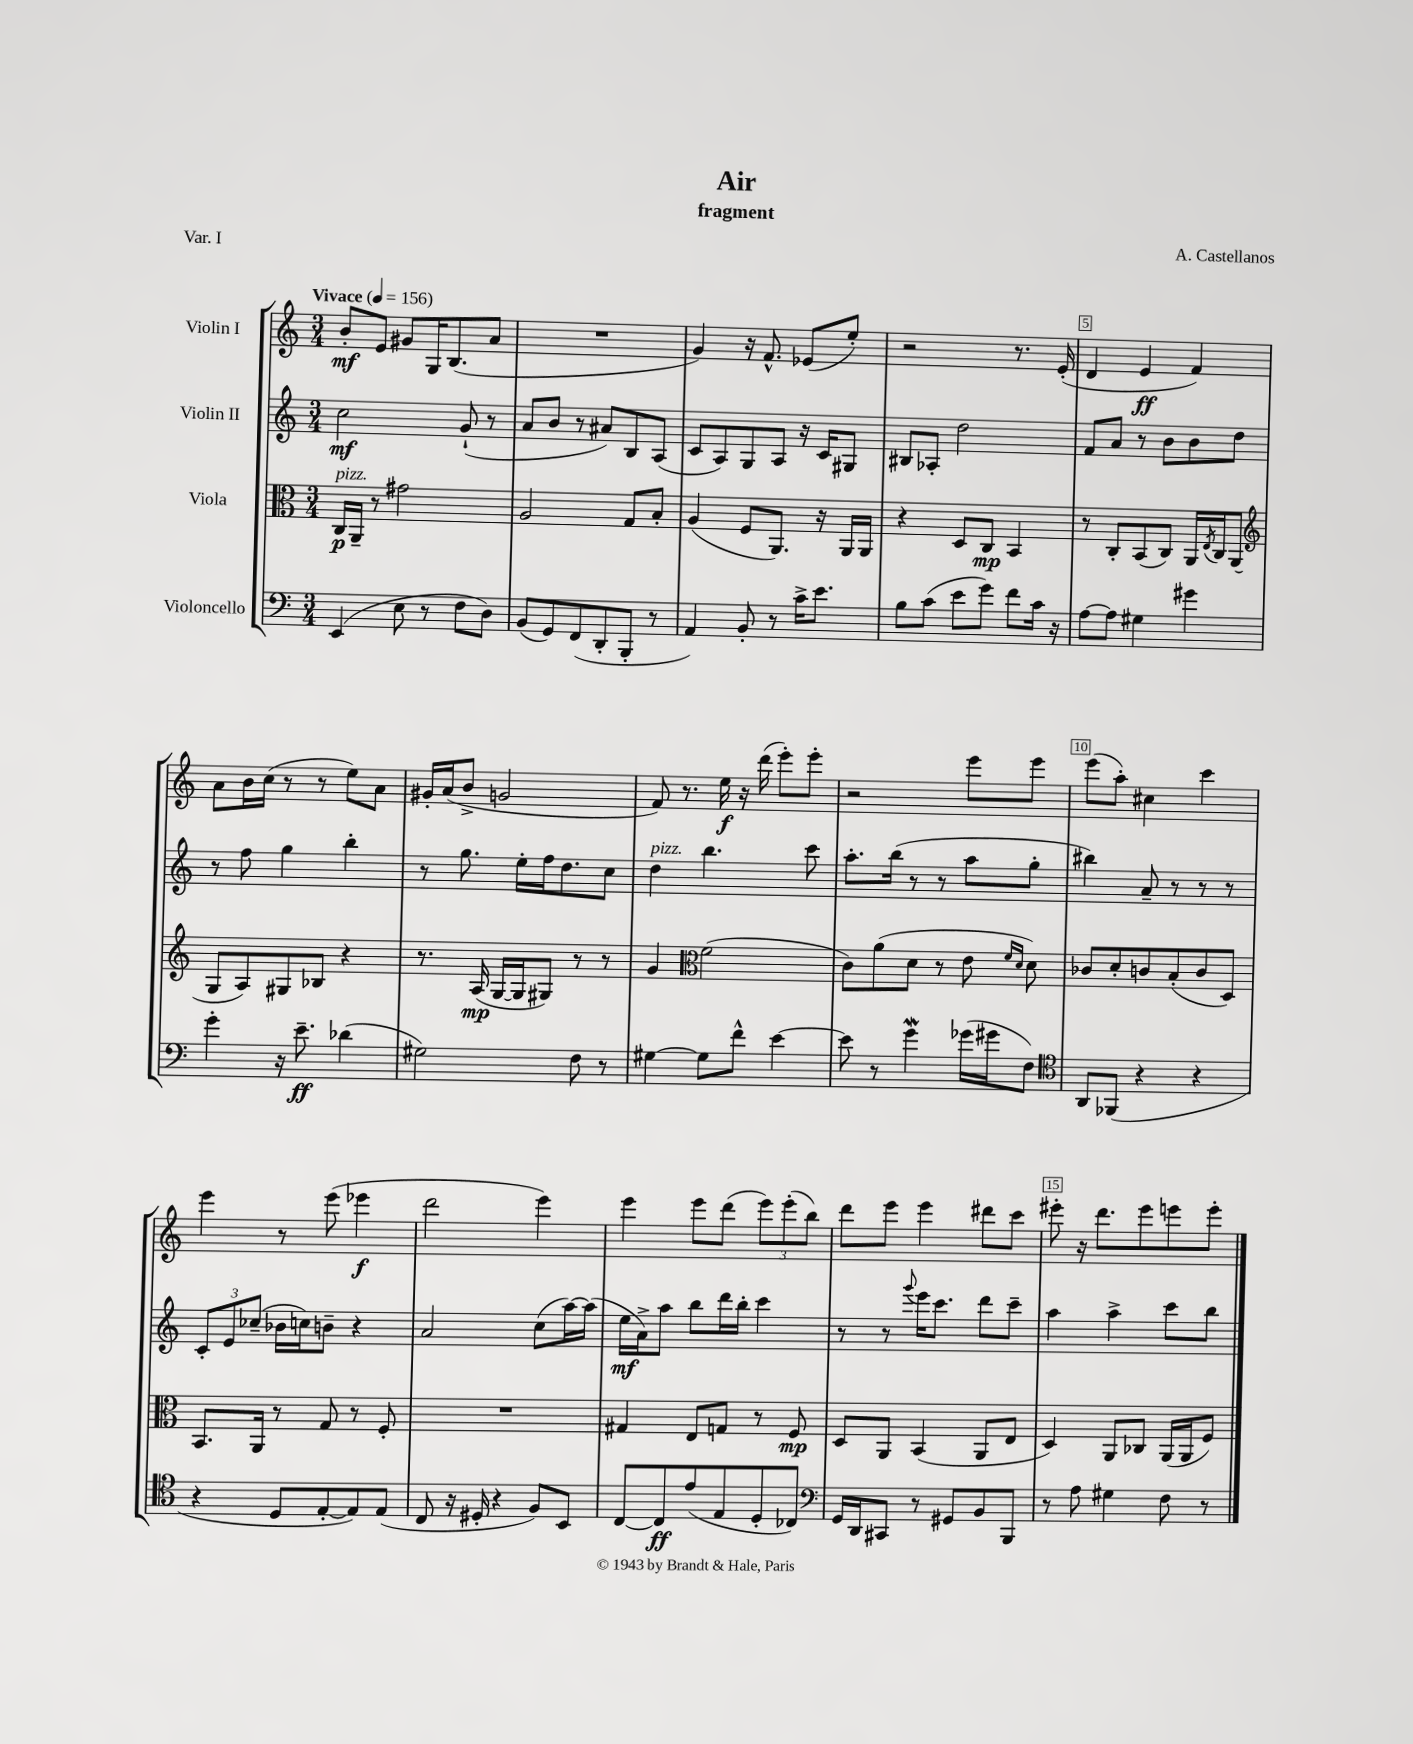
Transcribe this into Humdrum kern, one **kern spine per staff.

**kern	**dynam	**kern	**dynam	**kern	**dynam	**kern	**dynam
*part4	*part4	*part3	*part3	*part2	*part2	*part1	*part1
*staff4	*staff4	*staff3	*staff3	*staff2	*staff2	*staff1	*staff1
*I"Violoncello	*	*I"Viola	*	*I"Violin II	*	*I"Violin I	*
*clefF4	*	*clefC3	*	*clefG2	*	*clefG2	*
*k[]	*	*k[]	*	*k[]	*	*k[]	*
*M3/4	*	*M3/4	*	*M3/4	*	*M3/4	*
*MM156	*	*MM156	*	*MM156	*	*MM156	*
=1	=1	=1	=1	=1	=1	=1	=1
!	!	!	!	!	!	!LO:TX:a:B:t=Vivace	!
!	!	!LO:TX:a:i:t=pizz.	!	!	!	!	!
(4EE/	.	16C/LL	p	2cc\	mf	8b'/L	mf
.	.	16AA~/JJ	.	.	.	.	.
.	.	8r	.	.	.	8e/J	.
8E\	.	2g#X\	.	.	.	8g#X/L	.
8r	.	.	.	.	.	16G/K	.
.	.	.	.	.	.	(8.B/	.
8F\L	.	.	.	(8g`/	.	.	.
8D\J)	.	.	.	8r	.	8a/J	.
=2	=2	=2	=2	=2	=2	=2	=2
(8BB/L	.	2A/	.	8a/L	.	2.r	.
8GG/)	.	.	.	8b/J	.	.	.
(8FF/	.	.	.	8r	.	.	.
8DD'/	.	.	.	8a#X/L)	.	.	.
8BBB'/J	.	8G/L	.	8B/	.	.	.
8r	.	8B'/J	.	(8A/J	.	.	.
=3	=3	=3	=3	=3	=3	=3	=3
4AA/)	.	(4A/	.	8c/L	.	4g/)	.
.	.	.	.	8A/)	.	.	.
8BB'/	.	8F/L	.	8G/	.	16r	.
.	.	.	.	.	.	8.f^^/	.
8r	.	8.AA/J)	.	8A/J	.	.	.
16c^\KL	.	.	.	16r	.	(8e-X/L	.
8.e\J	.	16r	.	16c/KL	.	.	.
.	.	16AA/LL	.	8G#X/J	.	8ee'/J)	.
.	.	16AA/JJ	.	.	.	.	.
=4	=4	=4	=4	=4	=4	=4	=4
8B\L	.	4r	.	8B#X/L	.	2r	.
(8c\J	.	.	.	8A-X'/J	.	.	.
8e\L	.	8D/L	.	2dd\	.	.	.
8g\J)	.	8C/J	mp	.	.	.	.
8f\L	.	4BB/	.	.	.	8.r	.
16c\Jk	.	.	.	.	.	.	.
16r	.	.	.	.	.	(16e'/	.
=5	=5	=5	=5	=5	=5	=5	=5
[8A\L	.	8r	.	8f/L	.	4d/	.
8A\J]	.	8C'/L	.	8a/J	.	.	.
4G#X\	.	(8BB/	.	8r	.	4e/	ff
.	.	8C/J)	.	8b\L	.	.	.
4g#X\	.	16AA/LL	.	8b\	.	4f/)	.
.	.	8qE/	.	.	.	.	.
.	.	16C/J	.	.	.	.	.
.	.	(8AA/J	.	8dd\J	.	.	.
!!LO:LB:g=z
=6	=6	=6	=6	=6	=6	=6	=6
*	*	*clefG2	*	*	*	*	*
4g'\	.	8G/L	.	8r	.	8a\L	.
.	.	8A/)	.	8ff\	.	16b\L	.
.	.	.	.	.	.	(16cc\JJ	.
16r	.	8G#X/	.	4gg\	.	8r	.
8.e~\	ff	.	.	.	.	.	.
.	.	8B-X/J	.	.	.	8r	.
(4d-X\	.	4r	.	4bb'\	.	8ee\L)	.
.	.	.	.	.	.	8a\J	.
=7	=7	=7	=7	=7	=7	=7	=7
2G#X\)	.	8.r	.	8r	.	16g#X'/LL	.
.	.	.	.	.	.	(16a/J	.
.	.	.	.	8.gg\	.	8b^/J	.
.	.	(16A/	mp	.	.	.	.
.	.	[16G/LL	.	.	.	2gn/	.
.	.	16G/J]	.	16ee'\LL	.	.	.
.	.	8G#X/J)	.	16ff\J	.	.	.
.	.	.	.	8.dd\	.	.	.
8F\	.	8r	.	.	.	.	.
8r	.	8r	.	8cc\J	.	.	.
=8	=8	=8	=8	=8	=8	=8	=8
!	!	!	!	!LO:TX:a:i:t=pizz.	!	!	!
[4G#X\	.	4g/	.	4dd\	.	8f/)	.
.	.	.	.	.	.	8.r	.
*	*	*clefC3	*	*	*	*	*
8G#\L]	.	(2f\	.	4.bb\	.	.	.
.	.	.	.	.	.	16ee\	f
8f^^\J	.	.	.	.	.	16r	.
.	.	.	.	.	.	(16ddd\	.
[4e\	.	.	.	.	.	8eee'\L)	.
.	.	.	.	8ccc\	.	8eee'\J	.
=9	=9	=9	=9	=9	=9	=9	=9
8e\]	.	8c\L)	.	8.aa'\L	.	2r	.
8r	.	(8a\	.	.	.	.	.
.	.	.	.	(16bb\Jk	.	.	.
4gW\	.	8d\J	.	8r	.	.	.
.	.	8r	.	8r	.	.	.
(16g-X\LL	.	8e\	.	8aa\L	.	8eee\L	.
16g#X\J	.	.	.	.	.	.	.
.	.	16qqf/LL	.	.	.	.	.
.	.	16qqd/JJ	.	.	.	.	.
8F\J)	.	8d\)	.	8gg'\J	.	8eee\J	.
=10	=10	=10	=10	=10	=10	=10	=10
*clefC4	*	*	*	*	*	*	*
8AA/L	.	8c-X/L	.	4bb#X\)	.	(8eee\L	.
(8FF-X/J	.	8d'/	.	.	.	8aa'\J)	.
4r	.	8cn/	.	8a~/	.	4cc#X\	.
.	.	(8B'/	.	8r	.	.	.
4r	.	8c/	.	8r	.	4ccc\	.
.	.	8D/J)	.	8r	.	.	.
!!LO:LB:g=z
=11	=11	=11	=11	=11	=11	=11	=11
4r	.	8.BB/L	.	12c'/L	.	4eee\	.
.	.	.	.	12e/	.	.	.
.	.	.	.	(12cc-X~/J	.	.	.
.	.	16AA/Jk	.	.	.	.	.
8D/L	.	8r	.	16b-X\LL	.	8r	.
.	.	.	.	16ccn\J)	.	.	.
[8E'/	.	8G/	.	8bn~\J	.	(8eee\	.
8E/])	.	8r	.	4r	.	4eee-X\	f
(8E/J	.	8F'/	.	.	.	.	.
=12	=12	=12	=12	=12	=12	=12	=12
8C/	.	2.r	.	2a/	.	2ddd\	.
16r	.	.	.	.	.	.	.
16D#X'/	.	.	.	.	.	.	.
4r	.	.	.	.	.	.	.
8F/L)	.	.	.	(8cc\L	.	4eee\)	.
8BB/J	.	.	.	[16aa\L)	.	.	.
.	.	.	.	(16aa\JJ]	.	.	.
=13	=13	=13	=13	=13	=13	=13	=13
[8C/L	.	4G#X/	.	16ee\LL	mf	4eee\	.
.	.	.	.	16a^\J)	.	.	.
8C/]	ff	.	.	8aa\J	.	.	.
(8e/	.	8E/L	.	8bb\L	.	8eee\L	.
8E/	.	8Gn/J	.	16ddd\L	.	(8ddd\J	.
.	.	.	.	16bb'\JJ	.	.	.
8D'/	.	8r	.	4ccc\	.	12eee\L)	.
.	.	.	.	.	.	(12eee'\	.
8C-X/J)	.	8F/	mp	.	.	.	.
.	.	.	.	.	.	12bb\J)	.
=14	=14	=14	=14	=14	=14	=14	=14
*clefF4	*	*	*	*	*	*	*
16GG/LL	.	8D/L	.	8r	.	8ddd\L	.
16DD/J	.	.	.	.	.	.	.
8CC#X/J	.	8AA/J	.	8r	.	8eee\J	.
.	.	.	.	8qqggg/	.	.	.
8r	.	(4BB/	.	16eee\KL	.	4eee\	.
.	.	.	.	8.ccc\J	.	.	.
8GG#X/L	.	.	.	.	.	.	.
8BB/	.	8AA/L	.	8ddd\L	.	8ddd#X\L	.
8BBB/J	.	8E/J	.	8ccc~\J	.	8ccc\J	.
=15	=15	=15	=15	=15	=15	=15	=15
8r	.	4D/)	.	4aa\	.	8eee#X'\	.
8A\	.	.	.	.	.	16r	.
.	.	.	.	.	.	8.ddd\L	.
4G#X\	.	8AA/L	.	4aa^\	.	.	.
.	.	8C-X/J	.	.	.	8eee#\	.
8F\	.	(16AA/LL	.	8ccc\L	.	8eeen\	.
.	.	16AA/J	.	.	.	.	.
8r	.	8F/J)	.	8bb\J	.	8eee'\J	.
==	==	==	==	==	==	==	==
*-	*-	*-	*-	*-	*-	*-	*-
